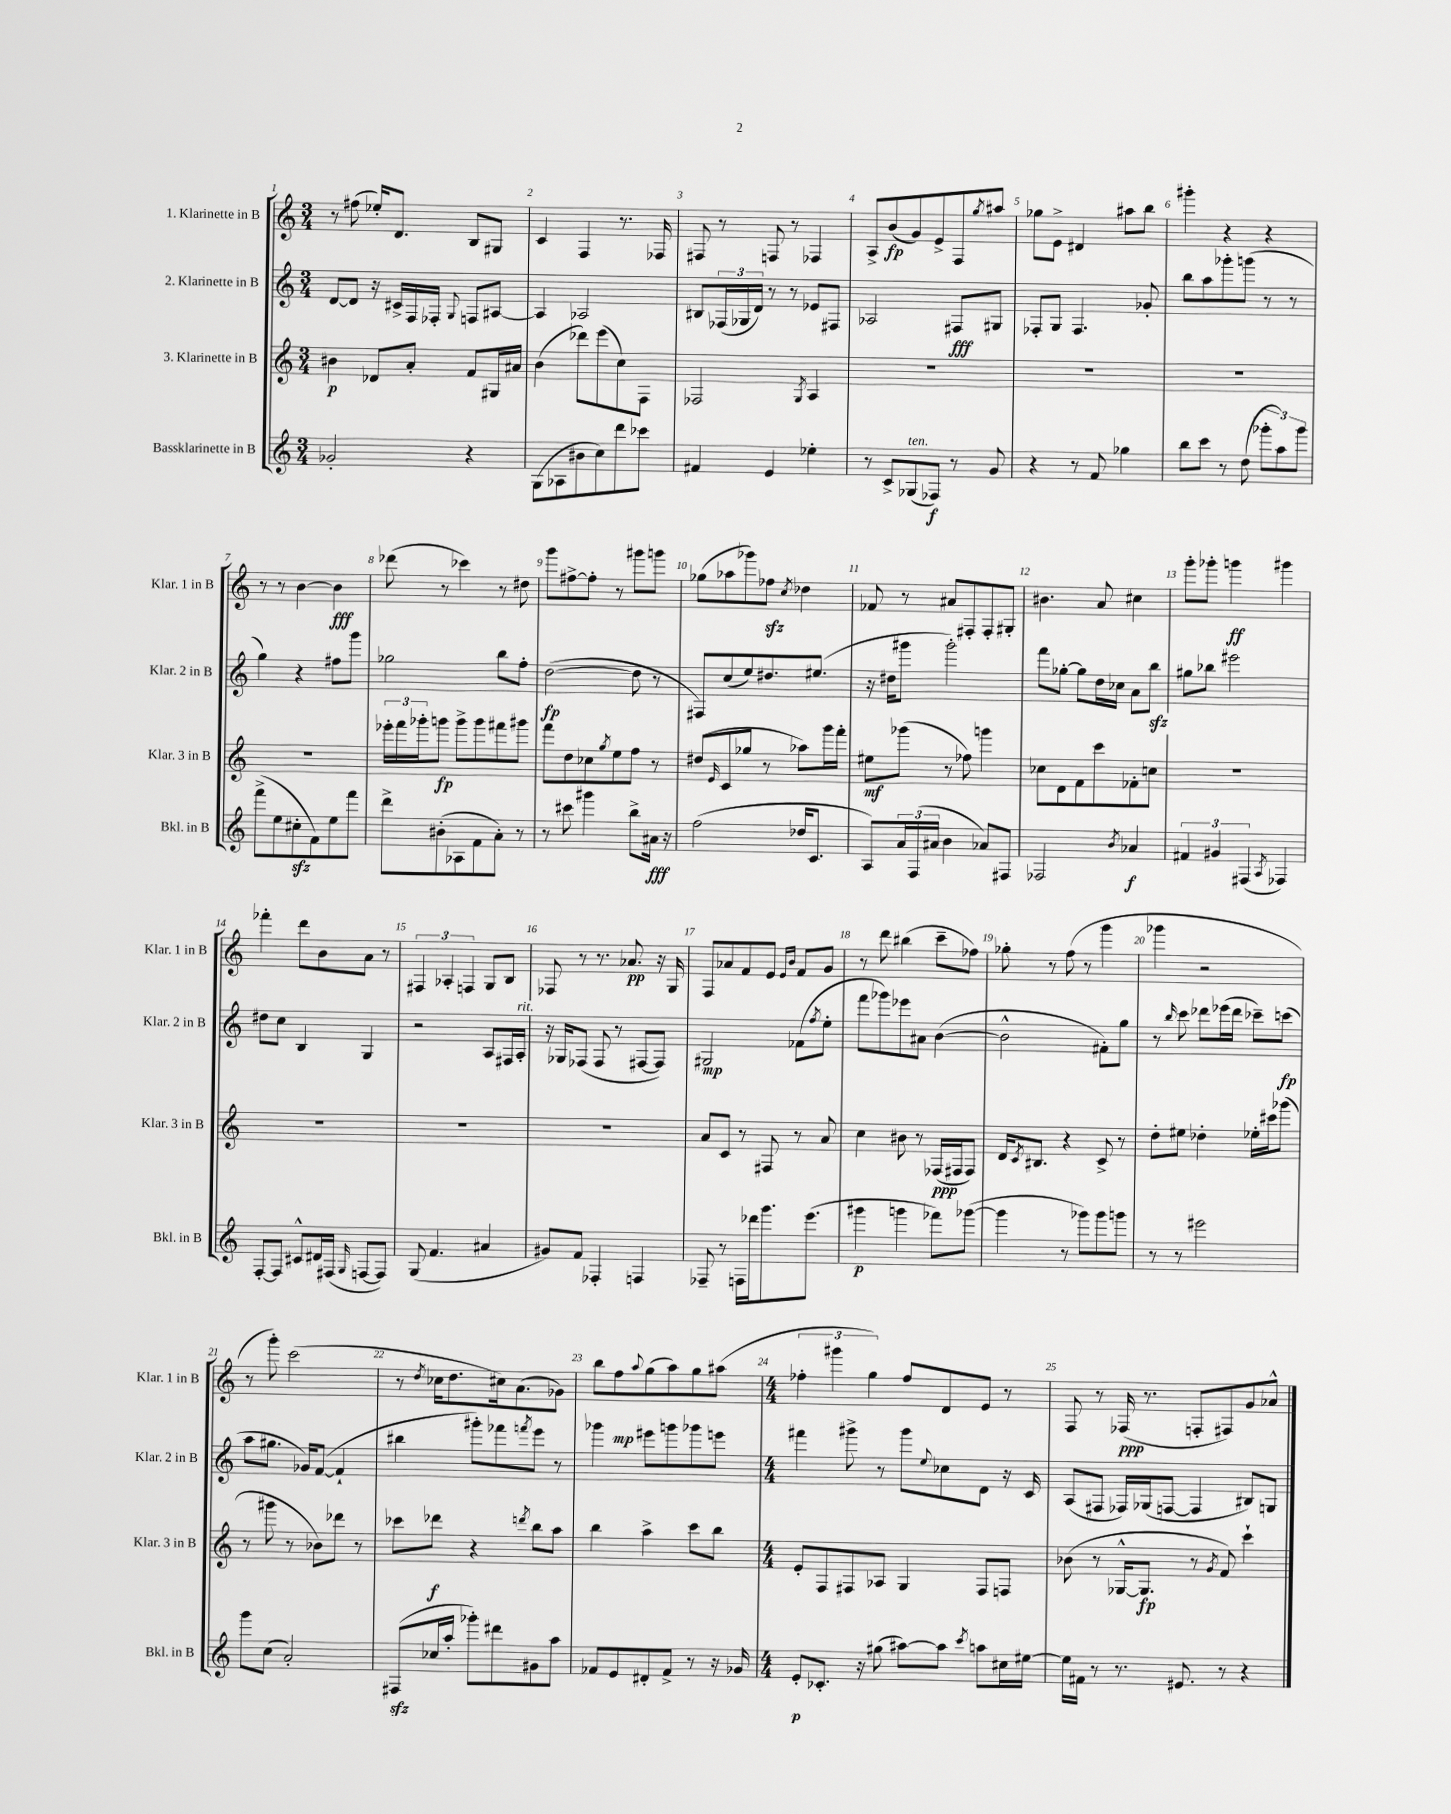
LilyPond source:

<<
\new StaffGroup <<
\new Staff = "s0" \with { instrumentName = "1. Klarinette in B" shortInstrumentName = "Klar. 1 in B" } {
    \clef treble \key c \major \numericTimeSignature \time 3/4
    r8 fis''8( ees''16-.) d'8. b8 gis8 |
    c'4 f4 r8. fes16 |
    fis8 r8 f8 r8 fes4 |
    a8-> b'8\fp( g'8) e'8-> f8 \acciaccatura { g''8 } ais''8 |
    ges''8 e'8-> dis'4 ais''8 b''8 |
    gis'''4-. r4 r4 |
    r8 r8 b'4~ b'4\fff |
    des'''8( r8 ces'''4) r8 dis''8 |
    g'''8 fis''8~-> fis''8-. r8 gis'''8 g'''8 |
    ges''8( aes''8 ges'''8) fes''8\sfz \acciaccatura { c''8 } des''4 |
    fes'8 r8 ais'8 fis8-. fis8-. gis8-. |
    bis'4. a'8 cis''4 |
    g'''8-. ges'''8-. g'''4\ff gis'''4 |
    fes'''4-. d'''8 b'8 a'8 r8 |
    \tuplet 3/2 { fis4 aes4-. f4 } g8 b8 |
    fes8 r8 r8. aes'8.\pp r16 g16 |
    f8 aes'8 f'8 e'8 \grace { e'16 b'16 } f'8 g'8 |
    r8 d'''8 bis''4( c'''8-- fes''8) |
    ges''8-. r8 f''8( r8 g'''4 |
    ges'''4 r2 |
    r8 g'''8-.) c'''2( |
    r8 \acciaccatura { d''8 } ces''16 d''8. cis''16) a'8.( ges'8) |
    b''8 f''8\mp \appoggiatura { a''8 } g''8( a''8) g''8 ais''8( |
    \numericTimeSignature \time 4/4 \tuplet 3/2 { fes''4-. gis'''4 g''4) } fes''8 d'8 e'8 r8 |
    f8 r8 fes16\ppp( r8. f8-. fis8) g'8 aes'8-^ \bar "|." |
}
\new Staff = "s1" \with { instrumentName = "2. Klarinette in B" shortInstrumentName = "Klar. 2 in B" } {
    \clef treble \key c \major \numericTimeSignature \time 3/4
    d'8~ d'8 r16 cis'16-> f16 fes16-. \appoggiatura { g8 } f8 ais8~ |
    ais4 aes2 |
    bis8 \tuplet 3/2 { fes16( ges16 d'16) } r8 r8 ees'8 fis8 |
    aes2 fis8\fff gis8 |
    fes8-. g8 fes4. ges'8-. |
    b''8 a''8 ges'''8-. g'''8( r8 r8 |
    g''4) r4 fis''8 g'''8 |
    ges''2 b''8 f''8-. |
    d''2~\fp( d''8 r8 |
    fis8) c''8( e''8) dis''8. eis''8.( |
    r16 dis''16 gis'''8 gis'''2-.) |
    f'''8 ges''8~-. ges''8 d''16 ces''16 a'8 b''8\sfz |
    gis''8 bes''8 eis'''2 |
    dis''8 c''8 b4 g4 |
    r2 a8 fis16 a16-.^\markup { \italic "rit." } |
    r16 ges16 fes8( fes8 r8 fis8~ fis8) |
    gis2\mp fes'8( \acciaccatura { f''8 } e''8-. |
    f'''8 ges'''8) ees'''8 ais'8 b'4~( |
    b'2-^ fis'8-.) g''8 |
    r8 \grace { b''16 } c'''8 des'''8 ees'''16( des'''16 ces'''8--) c'''8\fp( |
    a''8 gis''8. ges'16) f'8~( f'4-! |
    bis''4 gis'''8-.) fes'''8 \acciaccatura { f'''8 } e'''8 r8 |
    ges'''4 eis'''8 g'''8 ges'''8 e'''8 |
    \numericTimeSignature \time 4/4 fis'''4 gis'''8-> r8 gis'''8 \appoggiatura { e''8 } ces''8 d'8 r16 c'16 |
    a8( fis8 fes16) ges16( f8~ f4 bis8) g8 \bar "|." |
}
\new Staff = "s2" \with { instrumentName = "3. Klarinette in B" shortInstrumentName = "Klar. 3 in B" } {
    \clef treble \key c \major \numericTimeSignature \time 3/4
    bis'4\p des'8 a'8-. f'8 gis16 ais'16 |
    b'4( des'''8) e'''8( c''8) f8 |
    fes2 \acciaccatura { g8 } a4 |
    R2. |
    R2. |
    R2. |
    R2. |
    \tuplet 3/2 { ees'''16-. f'''16 ges'''16-. } g'''8\fp g'''8-> g'''8 fis'''8 gis'''8 |
    f'''8 d''8 ces''8 \acciaccatura { g''8 } e''8 f''8 r8 |
    dis''8( \grace { e'16 } c'8 ges''8 r8 aes''8) g'''16 f'''16-. |
    eis''8\mf ges'''8( r8 fes''8) g'''4 |
    ces''8 d'8 f'8 c'''8 fes'8-. c''8 |
    R2. |
    R2. |
    R2. |
    R2. |
    a'8 c'8 r8 fis8 r8 a'8 |
    c''4 bis'8 r8 fes16\ppp( fis16 fis8) |
    d'16 \acciaccatura { c'8 } bis8. r4 c'8-> r8 |
    d''8-. eis''8 des''4-. ees''16-. cis'''16 ges'''8( |
    r8 gis'''8 r8 bes'8) des'''8 r8 |
    ces'''8 des'''8\f r4 \acciaccatura { d'''8 } b''8 a''8 |
    b''4 a''4-> c'''8 b''8 |
    \numericTimeSignature \time 4/4 e'8-. f8 fis8 aes8 g4 fis8 f8 |
    bes'8( r8 ges16~-^ ges8.\fp r8 \acciaccatura { g'8 } f'8) c'''4-! \bar "|." |
}
\new Staff = "s3" \with { instrumentName = "Bassklarinette in B" shortInstrumentName = "Bkl. in B" } {
    \clef treble \key c \major \numericTimeSignature \time 3/4
    ges'2-. r4 |
    g8( aes8 bis'8 c''8) d'''8 ces'''8 |
    fis'4 e'4 ees''4-. |
    r8 c'8-> ges8^\markup { \italic "ten." }( fes8\f) r8 g'8 |
    r4 r8 f'8 ges''4 |
    b''8 c'''8 r8 d''8( \tuplet 3/2 { ges'''8-. a''8) ges'''8 } |
    f'''8->( e''8 cis''8-.\sfz f'8) e''8 f'''8 |
    d'''8-> bis'8-.( aes8 f'8 a'8-.) r8 |
    r8 cis'''8 gis'''4 b''8-> ais'16\fff r16 |
    f''2( des''16 c'8. |
    a8) \tuplet 3/2 { a'16 f16( ais'16 } b'4 aes'8) fis8 |
    fes2 \acciaccatura { b'8 } aes'4\f |
    \tuplet 3/2 { fis'4 gis'4 fis4( } \acciaccatura { a8 } fes4) |
    f8~-. f8 cis'8-^ dis'16 fis16( \grace { g16 } f8~ f8) |
    g8( f'4. ais'4 |
    gis'8) f'8 fes4-. f4 |
    fes8-- r8 f16 des'''16 g'''8. e'''8.( |
    gis'''4\p g'''4 fes'''8) ges'''8~( |
    ges'''4 r8 ges'''8) ges'''8 g'''8 |
    r8 r8 eis'''2 |
    g'''8 c''8( a'2-.) |
    fis8\sfz( ces''16 a''16-. ges'''8-.) dis'''8 gis'8 a''8 |
    fes'8 e'8 dis'8-. fes'8-> r8 r16 ges'16 |
    \numericTimeSignature \time 4/4 e'8-.\p ces'8.-. r16 gis''8( ais''8~) ais''8 \acciaccatura { c'''8 } a''8 cis''16 eis''16~ |
    eis''16 fis'16 r8 r8. eis'8. r8 r4 \bar "|." |
}
>>
>>
\layout { \context { \Score \override BarNumber.break-visibility = ##(#f #t #t) barNumberVisibility = #all-bar-numbers-visible } }
